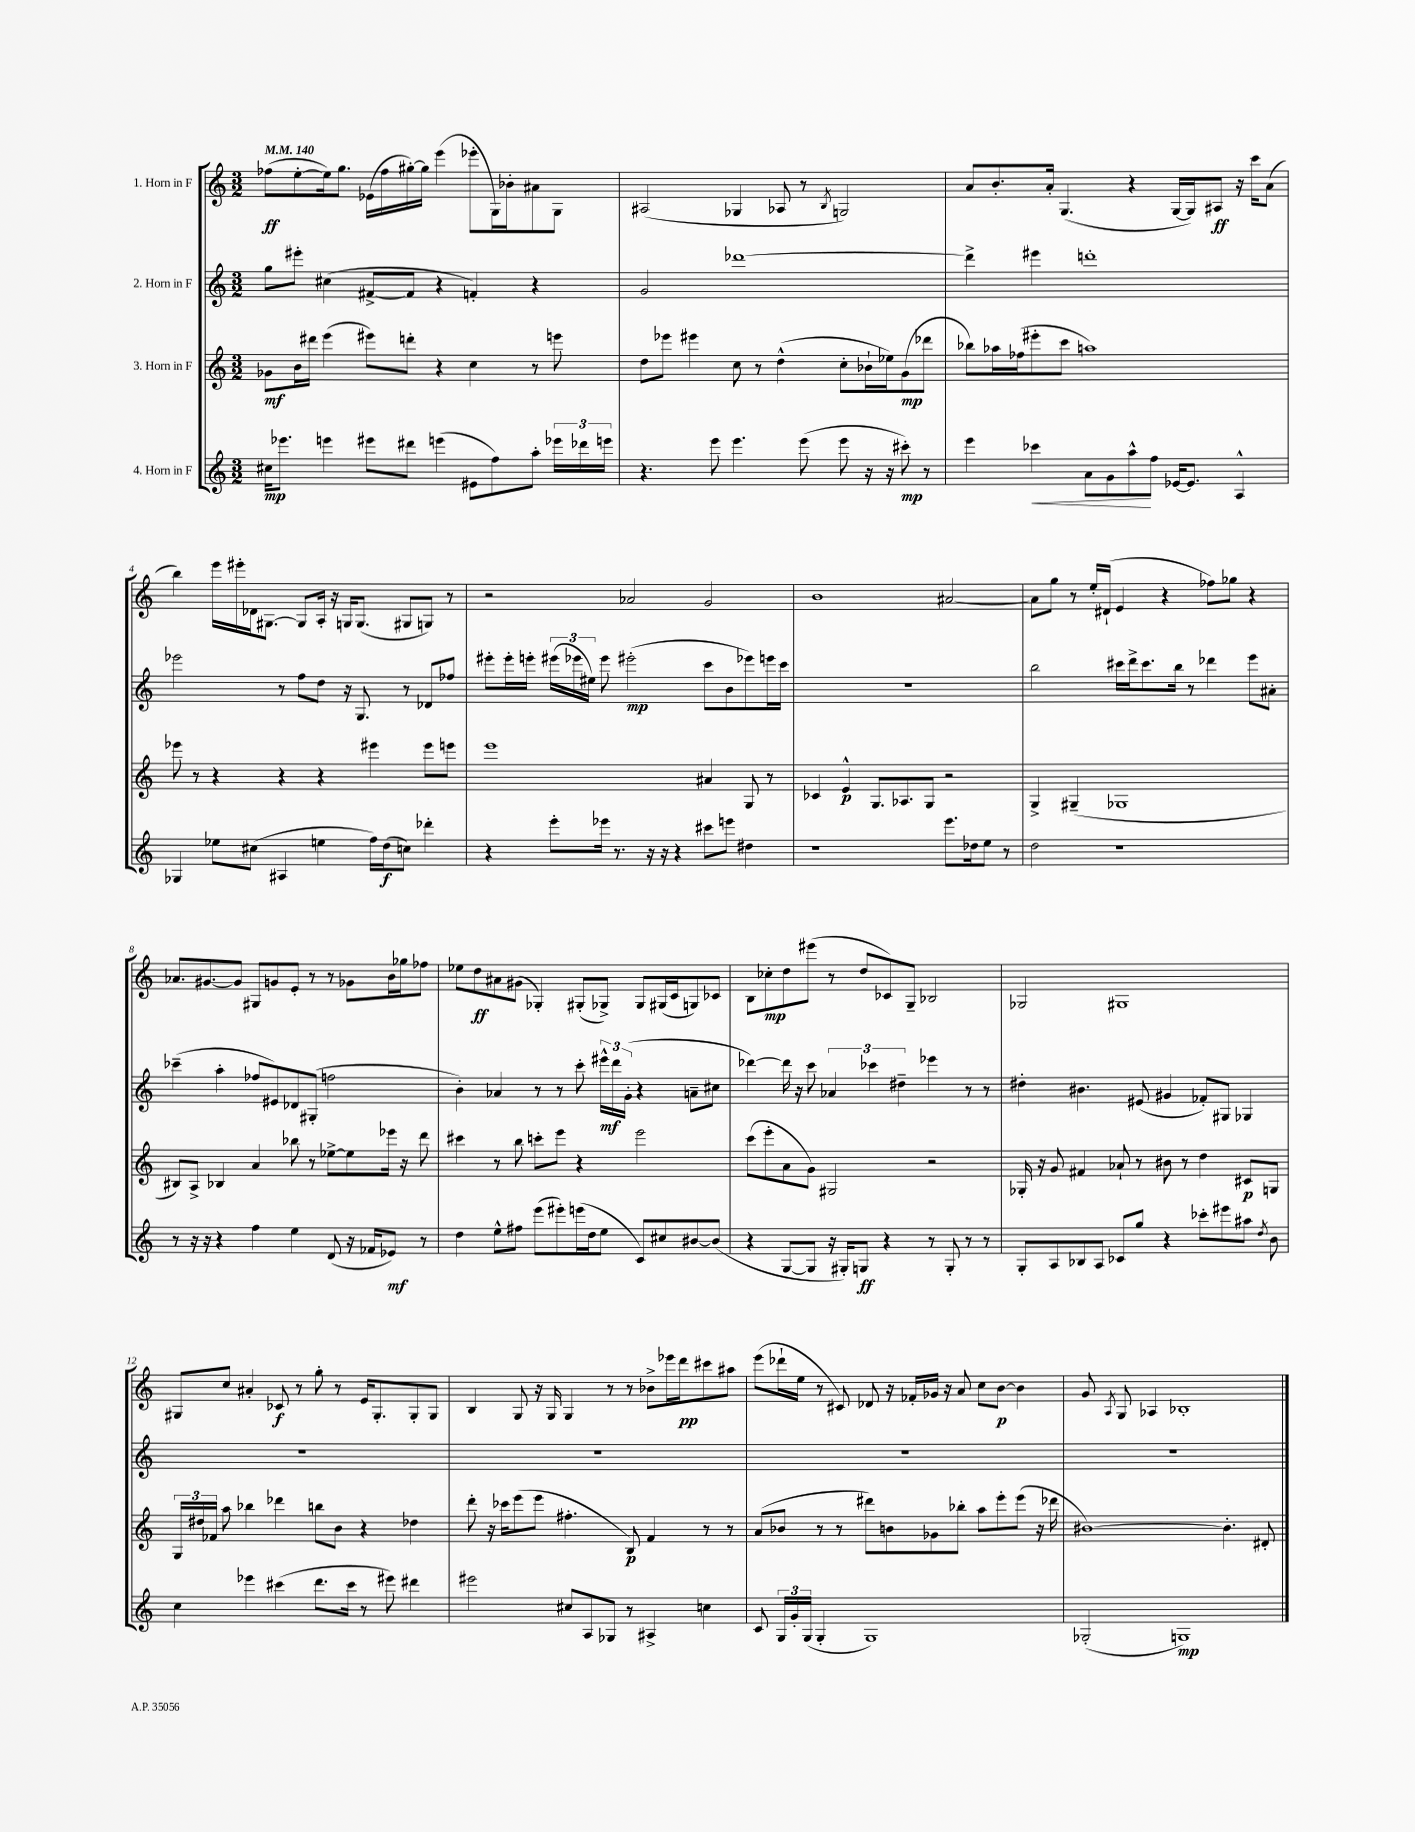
<<
\new StaffGroup <<
\new Staff = "s0" \with { instrumentName = "1. Horn in F" } {
    \clef treble \key c \major \numericTimeSignature \time 3/2 \tempo 4 = 140
    \autoBeamOff fes''8[\ff( e''8~-. e''16) g''8.] ees'16[( fes''16 gis''16~-.) gis''16] e'''4( ees'''8[-. g16) bes'16-. ais'8 g8] |
    ais2( ges4 aes8 r8 \acciaccatura { b8 } g2) |
    a'8[ b'8.-. a'16]-. g4.( r4 g16[~ g16) ais8]\ff r16 c'''16[ a'8]( |
    b''4) e'''16[ eis'''16-. des'16 gis8.]~ gis8[ a16]-. r16 g16[ g8.]( gis8[ g8]) r8 |
    r2 aes'2 g'2 |
    b'1 ais'2~ |
    ais'8[ g''8] r8 e''16[-. dis'16]-!( e'4 r4 fes''8[) ges''8] r4 |
    aes'8.[ gis'8.~ gis'8] gis8[ g'8 e'8]-. r8 r8 ges'8[ b'16 ges''16 fes''8] |
    ees''8[ d''8\ff ais'8 gis'8]( ges4-.) gis8[-.( ges8]->) ges8[ gis16( c'16 g8) ces'8] |
    b8[ ces''8-.\mp d''8 eis'''8]( r8 d''8[ ces'8) g8]-- bes2 |
    ges2 gis1 |
    gis8[ c''8] ais'4-. ces'8\f r8 g''8-. r8 e'16[ gis8.-. gis8-. gis8] |
    b4 g8 r16 g16 g4 r8 r8 bes'8[-> ees'''16 d'''16\pp cis'''8 ais''8] |
    e'''8[( des'''16-! e''16] r8 cis'8) des'8 r16 fes'16[-. ges'16] r16 a'8 c''8[ b'8]~\p b'4 |
    g'8 \acciaccatura { a8 } g8 aes4 bes1-. \bar "|." |
}
\new Staff = "s1" \with { instrumentName = "2. Horn in F" } {
    \clef treble \key c \major \numericTimeSignature \time 3/2
    \autoBeamOff g''8[ eis'''8]-. cis''4( fis'8[~-> fis'8] r4 f'4-.) r4 |
    g'2 des'''1~ |
    des'''4-> eis'''4 d'''1-. |
    ees'''2 r8 f''8[ d''8] r16 g8. r8 des'8[ fes''8] |
    eis'''8[-. eis'''16-. e'''16]-. \tuplet 3/2 { eis'''16[( ees'''16 eis''16]) } ees'''8 eis'''2-.\mp( c'''8[ b'8 ees'''8) e'''16 c'''16] |
    R1. |
    b''2 cis'''16[ d'''16-> cis'''8. b''16] r8 des'''4 e'''8[ ais'8]-. |
    ces'''4--( a''4-. fes''8[ eis'8) des'8 gis8]-.( f''2 |
    b'4-.) aes'4 r8 r8 c'''8-. \tuplet 3/2 { eis'''16[-^\mf d'''16 g'16]-.( } r4 a'8[-- cis''8] |
    des'''4~) des'''16 r16 c'''8 \tuplet 3/2 { aes'4 ces'''4 dis''4-- } ees'''4 r8 r8 |
    dis''4-. bis'4. eis'8( gis'4 fes'8[-.) gis8] ges4 |
    R1. |
    R1. |
    R1. |
    R1. \bar "|." |
}
\new Staff = "s2" \with { instrumentName = "3. Horn in F" } {
    \clef treble \key c \major \numericTimeSignature \time 3/2
    \autoBeamOff ges'8[\mf b'16 dis'''16] e'''4( eis'''8[) d'''8]-. r4 c''4 r8 e'''8 |
    d''8[ ees'''8] eis'''4 c''8 r8 d''4-^( c''8[-. bes'16-! ees''16) g'8\mp( des'''8] |
    bes''8[) aes''16 fes''16( eis'''8-. c'''8] a''1) |
    ees'''8 r8 r4 r4 r4 eis'''4 eis'''8[ e'''8] |
    e'''1 ais'4 g8 r8 |
    ces'4 e'4-^\p g8.[ aes8. g8] r2 |
    g4-> gis4--( ges1 |
    bis8[) a8]-> bes4 a'4 bes''8 r8 ees''8[~-> ees''8 ees'''16] r16 d'''8 |
    cis'''4 r8 b''8 c'''8[-. e'''8] r4 e'''2 |
    c'''8[( e'''8-. a'8 g'8]) gis2 r2 |
    ges16-. r16 g'8 fis'4 aes'8-! r8 bis'8 r8 d''4 cis'8[\p g8] |
    \tuplet 3/2 { g16[ dis''16 fes'16] } a''8 bes''4 des'''4 b''8[ b'8] r4 des''4 |
    d'''8-. r16 ces'''16[ e'''8( e'''8] fis''4.-. b8\p) f'4 r8 r8 |
    a'8[( bes'8] r8 r8 dis'''8[) b'8 ges'8 bes''8]-. a''8[ e'''8-. e'''8]( r16 des'''16 |
    bis'1~) bis'4.-. dis'8-. \bar "|." |
}
\new Staff = "s3" \with { instrumentName = "4. Horn in F" } {
    \clef treble \key c \major \numericTimeSignature \time 3/2
    \autoBeamOff cis''16[\mp ees'''8.] e'''4 eis'''8[ dis'''8] e'''4( eis'8[ f''8) a''8]-. \tuplet 3/2 { ees'''16[ des'''16 e'''16] } |
    r4. e'''8 e'''4. e'''8( e'''8 r16 r16 cis'''8-.\mp) r8 |
    e'''4 ces'''4\< a'8[ g'8 a''8-^\! f''8] ees'16[~ ees'8.] a4-^ |
    ges4 ees''8[ cis''8]( ais4 e''4 f''16[) d''16\f( c''8]) des'''4-. |
    r4 e'''8[-. ees'''16] r8. r16 r16 r4 cis'''8[ e'''8] dis''4 |
    r1 e'''8.[ des''16 e''8] r8 |
    d''2 r1 |
    r8 r16 r16 r4 f''4 e''4 d'8( r16 fes'16[ ees'8]\mf) r8 |
    d''4 e''8[-^ fis''8] e'''8[( eis'''8-.) e'''16( d''16 e''8] c'8[) cis''8 bis'8~ bis'8]( |
    r4 g8[~ g8] r16 gis16[-.) g8]\ff r4 r8 g8-. r8 r8 |
    g8[-. a8 bes8 a8] ces'8[ g''8] r4 ces'''8[-. eis'''8 ais''8] \acciaccatura { d''8 } b'8 |
    c''4 ees'''4 cis'''4( d'''8.[ cis'''16] r8 eis'''8) dis'''4 |
    eis'''2 cis''8[ a8 ges8] r8 ais4-> c''4 |
    c'8 \tuplet 3/2 { g16[ g'16-. g16]( } g4-. g1) |
    ges2-.( g1\mp) \bar "|." |
}
>>
>>
